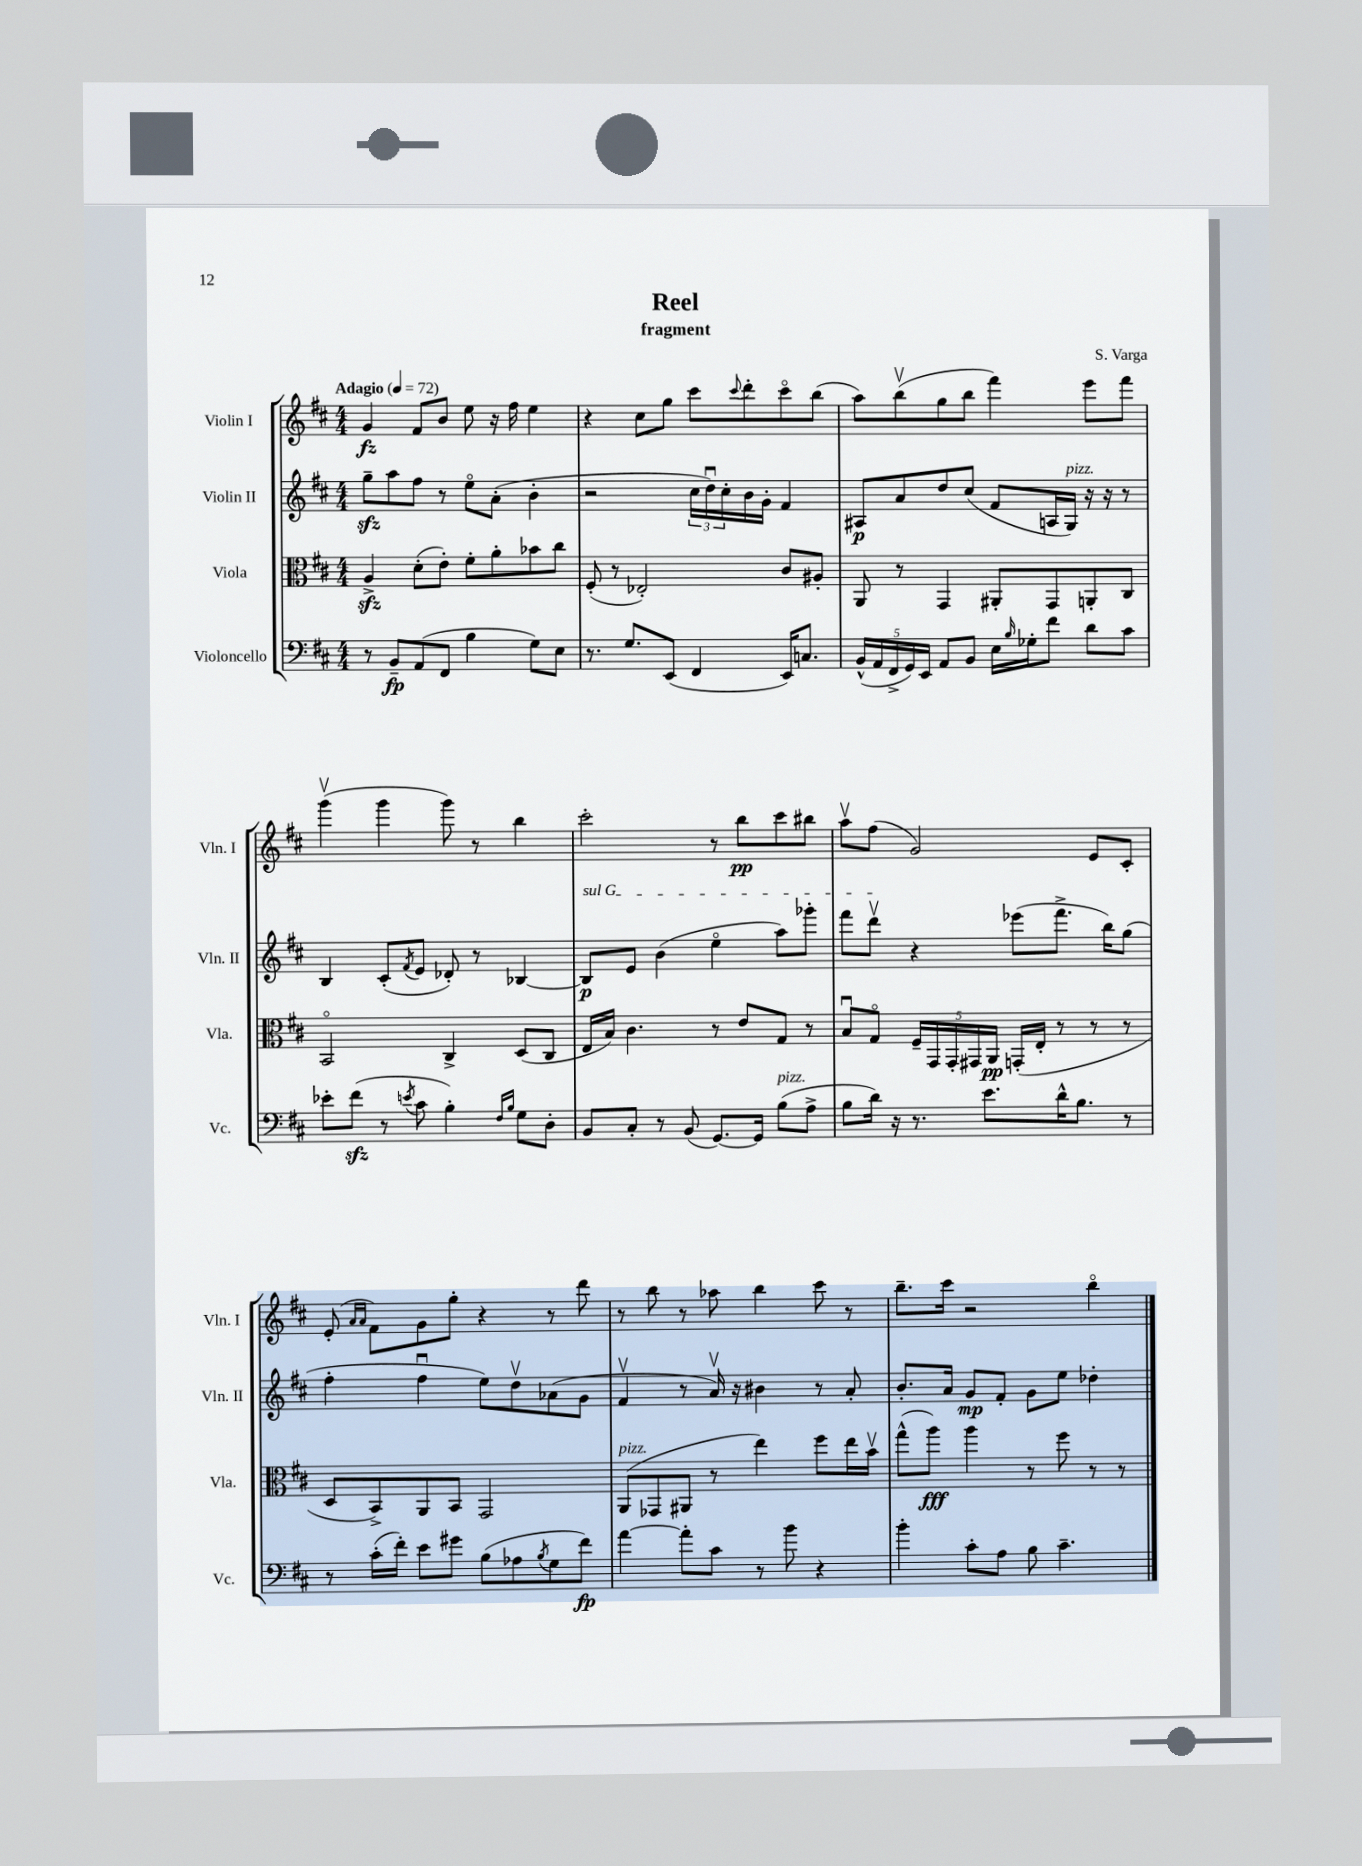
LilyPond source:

\header { title = "Reel" composer = "S. Varga" subtitle = "fragment" }
<<
\new StaffGroup <<
\new Staff = "s0" \with { instrumentName = "Violin I" shortInstrumentName = "Vln. I" } {
    \clef treble \key d \major \numericTimeSignature \time 4/4 \tempo "Adagio" 4 = 72
    g'4\fz fis'8 b'8 e''8 r16 fis''16 e''4 |
    r4 cis''8 g''8 cis'''8 \appoggiatura { cis'''8 } d'''8-. cis'''8\flageolet b''8( |
    a''8) b''8\upbow( g''8 b''8 fis'''4) e'''8 fis'''8 |
    g'''4\upbow( g'''4 g'''8) r8 b''4 |
    cis'''2-. r8 b''8\pp cis'''8 bis''8 |
    a''8\upbow fis''8( g'2) e'8 cis'8-. |
    e'8-.( \grace { a'16 a'16 } fis'8) g'8 g''8-. r4 r8 d'''8 |
    r8 b''8 r8 aes''8 b''4 cis'''8 r8 |
    b''8.-- cis'''16 r2 b''4\flageolet \bar "|." |
}
\new Staff = "s1" \with { instrumentName = "Violin II" shortInstrumentName = "Vln. II" } {
    \clef treble \key d \major \numericTimeSignature \time 4/4
    g''8--\sfz a''8 fis''8 r8 e''8\flageolet a'8-.( b'4-. |
    r2 \tuplet 3/2 { cis''16 d''16\downbow) cis''16-. } b'16 g'16-. fis'4 |
    ais8\p a'8 d''8 cis''8( fis'8 a16 g16^\markup { \italic "pizz." }) r16 r16 r8 |
    b4 cis'8-.( \acciaccatura { fis'8 } e'8 des'8-.) r8 bes4~ |
    \once \override TextSpanner.bound-details.left.text = \markup { \italic "sul G" } bes8\p\startTextSpan e'8 b'4( e''4\flageolet a''8) ges'''8-. |
    fis'''8 d'''8\upbow\stopTextSpan r4 ees'''8( fis'''8.-> b''16) g''8( |
    fis''4-. fis''4\downbow e''8) d''8\upbow aes'8( g'8 |
    fis'4\upbow r8 a'16\upbow) r16 bis'4 r8 a'8-. |
    b'8.-. a'16 g'8\mp fis'8-. g'8 e''8 des''4-. \bar "|." |
}
\new Staff = "s2" \with { instrumentName = "Viola" shortInstrumentName = "Vla." } {
    \clef alto \key d \major \numericTimeSignature \time 4/4
    a4->\sfz d'8-.( e'8-.) fis'8-. a'8-. bes'8 cis''8 |
    fis8-.( r8 ees2-.) cis'8 ais8-. |
    a,8 r8 g,4 ais,8-. g,8 a,8-. cis8 |
    b,2\flageolet cis4-> d8( cis8 |
    e16 b16) cis'4. r8 e'8 g8 r8 |
    b8\downbow g8\flageolet \tuplet 5/4 { fis16-- g,16 g,16-. gis,16 a,16\pp } g,16-.( e16-. r8 r8 r8 |
    d8 b,8->) a,8 b,8 g,2 |
    a,8^\markup { \italic "pizz." }( ges,8 ais,8 r8 e''4) fis''8 e''16 b'16\upbow |
    g''8-^( a''8\fff) a''4 r8 fis''8 r8 r8 \bar "|." |
}
\new Staff = "s3" \with { instrumentName = "Violoncello" shortInstrumentName = "Vc." } {
    \clef bass \key d \major \numericTimeSignature \time 4/4
    r8 b,8--\fp a,8( fis,8 b4 g8) e8 |
    r8. g8. e,8( fis,4 e,16) c8. |
    \tuplet 5/4 { b,16-^( a,16 fis,16-> g,16) e,16 } a,8 b,8 e16 \grace { b16 } ges16-. fis'8 d'8 cis'8 |
    ees'8-. fis'8\sfz( r8 \acciaccatura { e'8 } cis'8 b4-.) \grace { fis16 b16 } g8 d8-. |
    b,8 cis8-. r8 b,8( g,8.~) g,16 b8^\markup { \italic "pizz." }( a8-> |
    b8 d'16) r16 r8. e'8. d'16-^ b8. r8 |
    r8 cis'16-.( fis'16-.) e'8 gis'8 b8( aes8 \acciaccatura { b8 } g8 fis'8\fp) |
    a'4~ a'8-. cis'8 r8 b'8 r4 |
    b'4-. cis'8-. a8 b8 cis'4.-- \bar "|." |
}
>>
>>
\layout { \context { \Score \remove "Bar_number_engraver" } }
